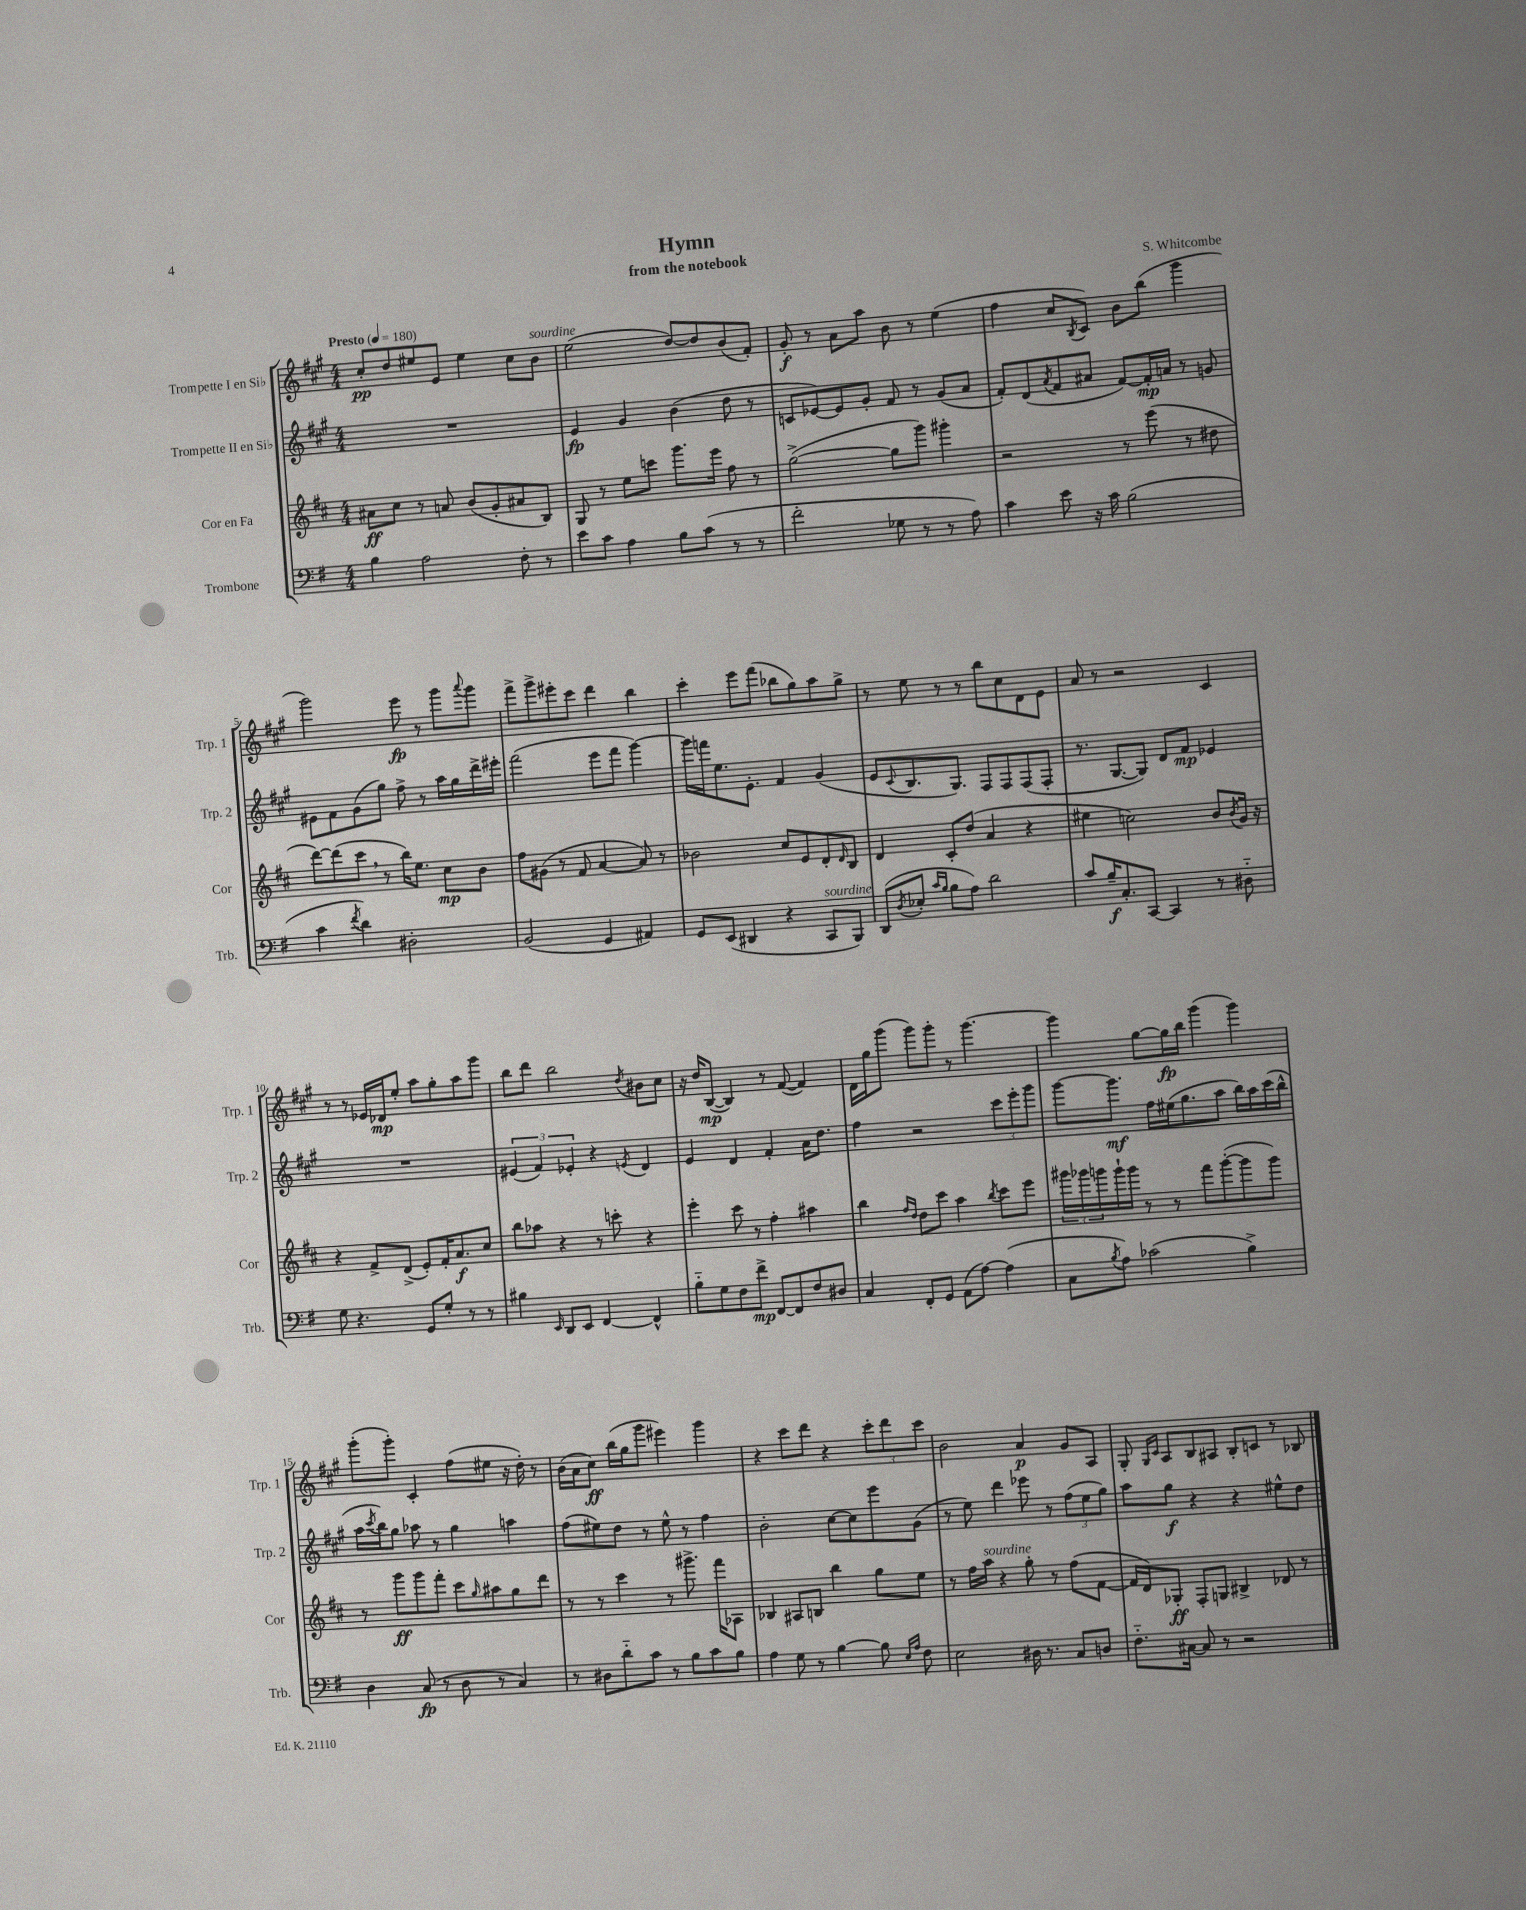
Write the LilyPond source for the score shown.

\header { title = "Hymn" composer = "S. Whitcombe" subtitle = "from the notebook" }
<<
\new StaffGroup <<
\new Staff = "s0" \with { instrumentName = "Trompette I en Sib" shortInstrumentName = "Trp. 1" } {
    \clef treble \key a \major \numericTimeSignature \time 4/4 \tempo "Presto" 4 = 180
    cis''8-.\pp d''8 eis''8 e'8 eis''4 cis''8 b'8^\markup { \italic "sourdine" } |
    e''2( d''8~) d''8 b'8( fis'8-.) |
    gis'8-.\f r8 a'8 a''8 b'8 r8 e''4( |
    fis''4 cis''8 \acciaccatura { b8 } cis'8) b'8 b''8( gis'''4 |
    gis'''2) e'''8\fp r8 gis'''8 \appoggiatura { a'''8 } gis'''8 |
    fis'''8-> gis'''8-> eis'''8-. cis'''8 d'''4 b''4 |
    cis'''4-. e'''8 fis'''8( bes''8 gis''8) a''8 gis''8-> |
    r8 e''8 r8 r8 b''8 cis''8 d'8 e'8 |
    a'8 r8 r2 cis'4 |
    r8 r8 ees'16 des'16\mp e''8-. a''8 gis''8-. a''8 gis'''8 |
    b''8 d'''8 b''2 \acciaccatura { d''8 } bis'8 cis''8 |
    r16 d''16 b8~\mp( b4) r8 fis'8~( fis'4) |
    d'16 gis''16 gis'''8( gis'''8) gis'''8-. r8 gis'''4.~ |
    gis'''4 gis''8~ gis''16\fp b''16 gis'''4( gis'''4) |
    gis'''8-.( gis'''8-.) cis'4-. fis''8( eis''8 r16 d''16-.) r8 |
    b'16( a'16 cis''8\ff) b''16( gis''16 gis'''8 eis'''4) gis'''4 |
    r4 cis'''8 d'''8 r4 \tuplet 3/2 { cis'''8-. d'''8 cis'''8 } |
    b'2 a'4\p gis'8 a8 |
    gis8-. \grace { gis16 cis'16 } a8 b8 ais8 b8-. c'8 r8 bes8 \bar "|." |
}
\new Staff = "s1" \with { instrumentName = "Trompette II en Sib" shortInstrumentName = "Trp. 2" } {
    \clef treble \key a \major \numericTimeSignature \time 4/4
    R1 |
    e'4\fp gis'4 b'4( d''8 r8 |
    c'8 ees'8~) ees'8 gis'8-. fis'8 r8 gis'8( a'8 |
    fis'8-.) d'8( \acciaccatura { a'8 } fis'8 ais'8 fis'8~) fis'16-.\mp a'16 r8 g'8 |
    eis'8 fis'8 gis'8( gis''8) fis''8-> r8 a''16 gis''16 d'''16-> eis'''16-. |
    fis'''2( e'''8 fis'''8 gis'''4~) |
    gis'''16 f'''16 e''8. e'8.-. fis'4 gis'4( |
    e'8 \appoggiatura { cis'8 } b8. gis8.) fis8 fis8 fis8( fis8-. |
    r8. gis8.~ gis8) d'8 fis'8\mp ees'4 |
    R1 |
    \tuplet 3/2 { eis'4( fis'4) ees'4-. } r4 \acciaccatura { e'8 } d'4 |
    e'4 d'4 fis'4-. a'16 d''8. |
    fis''4 r2 \tuplet 3/2 { cis'''8 e'''8-. gis'''8 } |
    gis'''8~ gis'''8.\mf fis''16 eis''16( gis''8. a''8 b''16) a''16 cis'''16( b''16-^ |
    a''16 \acciaccatura { cis'''8 } b''16) gis''8 aes''8 r8 gis''4 a''4 |
    fis''8( eis''8) d''8 r8 eis''8-^ r8 fis''4 |
    b'2-. cis''8~ cis''8 e'''8 gis'8( |
    r8 e''8) d'''4 ees'''8 r8 \tuplet 3/2 { fis''8( e''8 gis''8) } |
    a''8 gis''8\f r4 r4 eis''8-^ d''8 \bar "|." |
}
\new Staff = "s2" \with { instrumentName = "Cor en Fa" shortInstrumentName = "Cor" } {
    \clef treble \key d \major \numericTimeSignature \time 4/4
    ais'8\ff cis''8 r8 a'8 b'8( g'8-. ais'8 b8) |
    g8 r8 e''8 c'''8 g'''8. e'''16 fis''8 r8 |
    g''2~->( g''8 g'''8) gis'''4-. |
    r2 r8 e'''8( r8 dis''8 |
    d'''8~) d'''8( cis'''8 \breathe r8 b''16) e''8. cis''8\mp b'8 |
    fis''8 gis'8( r8 fis'8 a'4~ a'8) r8 |
    bes'2 cis''8 e'8 d'8-. \grace { d'16 } b8 |
    d'4 cis'8-. d''8( a'4 r4 |
    eis''4 c''2) b'8 \acciaccatura { b'8 } g'16 r16 |
    r4 fis'8-> d'8->( e'8-.) fis'16-. a'8.\f cis''8 |
    b''8 aes''8 r4 r8 c'''8-. r4 |
    e'''4-. cis'''8 r8 fis''4-. ais''4 |
    b''4 \grace { fis''16 d''16 } d''8 cis'''8 a''4 \acciaccatura { b''8 } cis'''8 e'''8 |
    \tuplet 3/2 { gis'''16 ges'''16 g'''16 } g'''16-! g'''16 r8 r8 fis'''8 g'''8~-.( g'''8 g'''8) |
    r8 g'''8\ff g'''8 fis'''8-. cis'''8 \grace { g''16 } ais''8 g''8 d'''8 |
    r8 r8 cis'''4 r8 gis'''8.-> fis'''16 aes8 |
    bes4 ais8 b8 b''4 g''8 e''8 |
    r8 fis''16 a''16^\markup { \italic "sourdine" } r4 g''8-. r8 fis''8( fis'8~ |
    fis'16 d'16) ges8-.\ff fis8-. g8 bis4-> des'8 r8 \bar "|." |
}
\new Staff = "s3" \with { instrumentName = "Trombone" shortInstrumentName = "Trb." } {
    \clef bass \key g \major \numericTimeSignature \time 4/4
    b4 a2 fis8-. r8 |
    e'8 c'8 a4 b8 c'8( r8 r8 |
    fis'2-. ges8 r8 r8 a8) |
    c'4 e'8 r16 c'16 b2( |
    c'4 \acciaccatura { fis'8 } d'4) dis2-. |
    b,2( g,4 ais,4) |
    g,8 e,8( dis,4 r4 c,8^\markup { \italic "sourdine" } b,,8) |
    d,8( \acciaccatura { d8 } ees8-. \grace { c'16 b16 } b8 a8) d'2 |
    c'8 b16--\f c8.-. c,8~ c,4 r8 dis8-_ |
    g8 r4. g,8 g8-. r8 r8 |
    bis4 \grace { e,16 } d,8 e,8 fis,4~ fis,4-^ |
    b8-_ g8 fis8 fis'8->\mp fis,8~ fis,8 fis8 dis8 |
    c4 fis,8-. g,8 a,8( a8~) a4( |
    c8 \acciaccatura { b8 } a8) ces'2( b4->) |
    d4 c8\fp( r8 d8 r8 c4) |
    r8 dis8 d'8-_ c'8 r8 b8 c'8 b8 |
    a4 g8 r8 b4~ b8 \grace { e16 a16 } fis8 |
    e2 dis16 r8. c8 d8 |
    fis8.-_ cis16~ cis8 r8 r2 \bar "|." |
}
>>
>>
